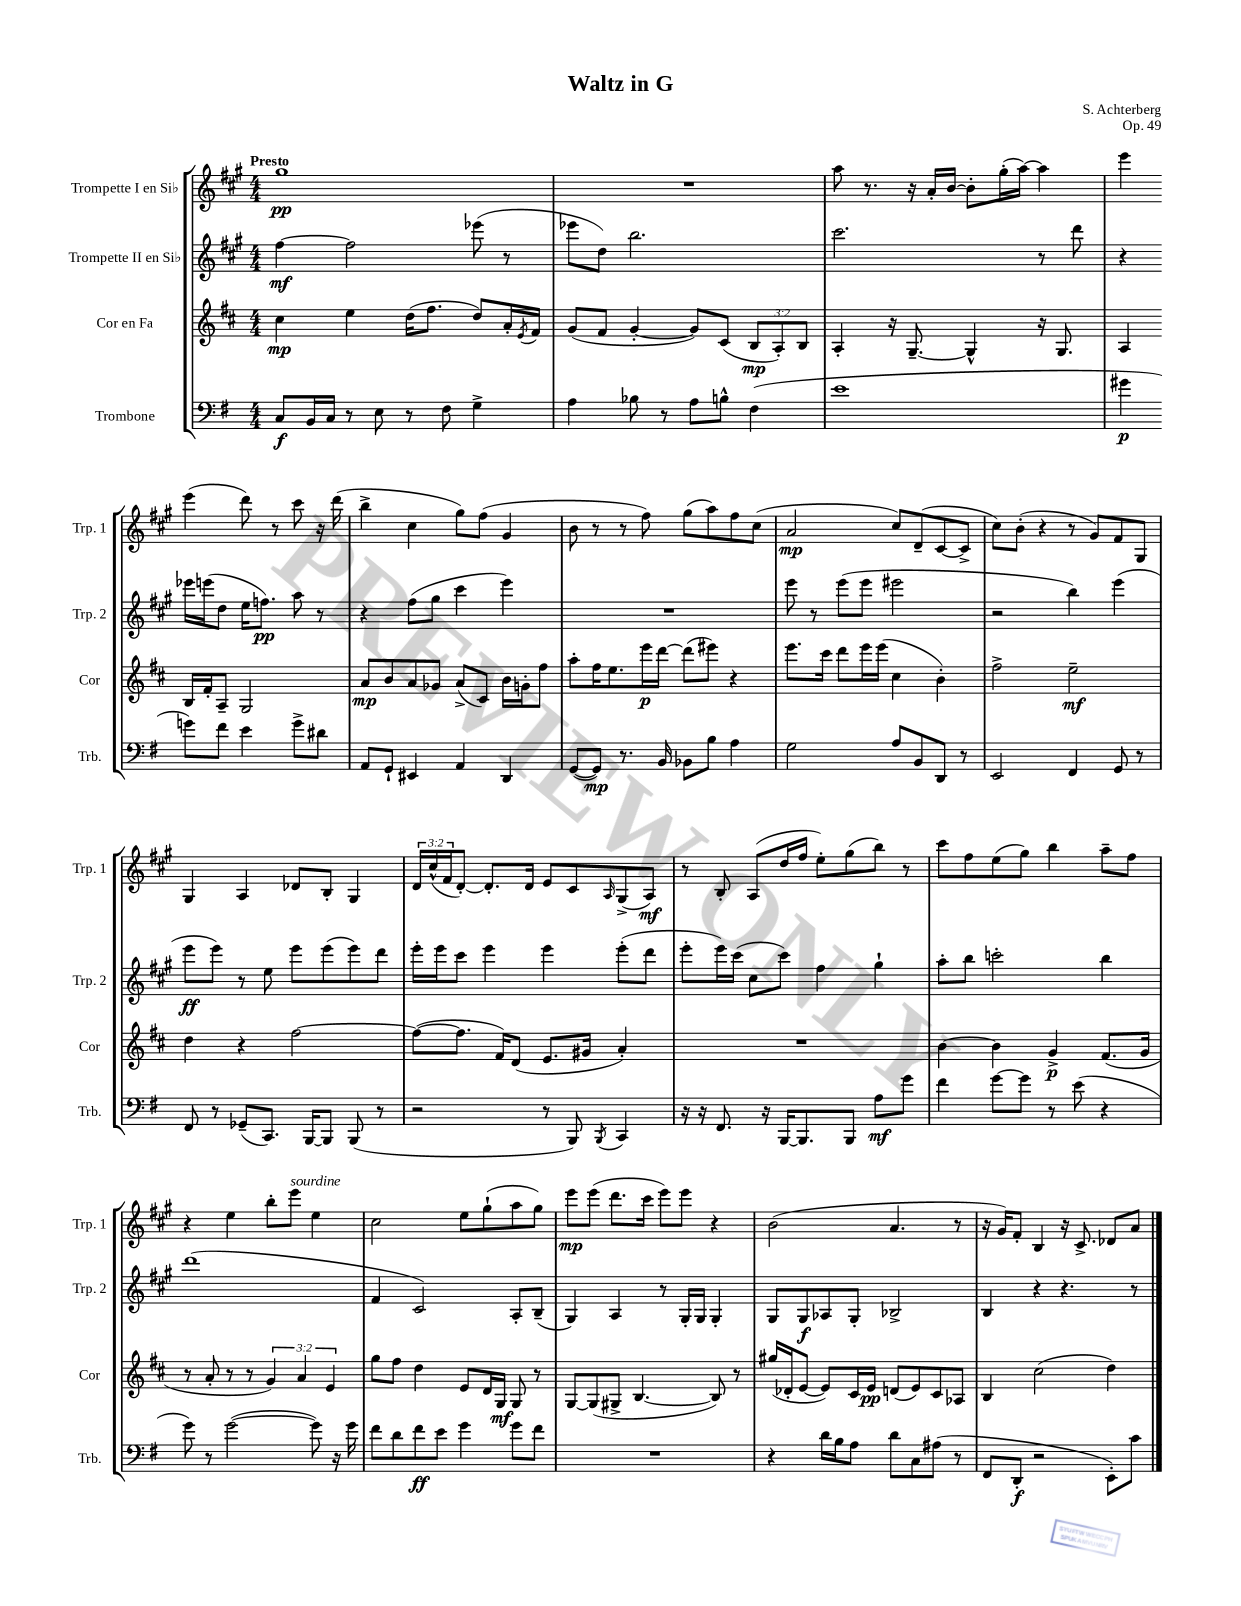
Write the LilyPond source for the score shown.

\header { title = "Waltz in G" composer = "S. Achterberg" opus = "Op. 49" }
<<
\new StaffGroup <<
\new Staff = "s0" \with { instrumentName = "Trompette I en Sib" shortInstrumentName = "Trp. 1" } {
    \clef treble \key a \major \numericTimeSignature \time 4/4 \override Staff.TupletNumber.text = #tuplet-number::calc-fraction-text \tempo "Presto"
    gis''1\pp |
    R1 |
    a''8 r8. r16 a'16-. b'16~ b'8-. gis''16-.( a''16~) a''4 |
    e'''4 e'''4( d'''8) r8 cis'''8 r16 d'''16( |
    b''4-> cis''4 gis''8) fis''8( gis'4 |
    b'8 r8 r8 fis''8) gis''8( a''8) fis''8 cis''8( |
    a'2\mp cis''8) d'8--( cis'8~ cis'8-> |
    cis''8) b'8-.( r4 r8 gis'8) fis'8 gis8 |
    gis4 a4 des'8 b8-. gis4 |
    \tuplet 3/2 { d'16 cis''16-^( fis'16 } d'8~-.) d'8.-. d'16 e'8 cis'8 \grace { a16 } gis8->( a8\mf) |
    r8 b8-. a8( d''16 fis''16 e''8-.) gis''8( b''8) r8 |
    cis'''8 fis''8 e''8( gis''8) b''4 a''8-- fis''8 |
    r4 e''4 b''8-. e'''8^\markup { \italic "sourdine" } e''4 |
    cis''2 e''8 gis''8-!( a''8 gis''8) |
    e'''8\mp e'''8( d'''8. cis'''16 e'''8) e'''8 r4 |
    b'2( a'4. r8 |
    r16 gis'16) fis'8-. b4 r16 cis'8.-> des'8 a'8 \bar "|." |
}
\new Staff = "s1" \with { instrumentName = "Trompette II en Sib" shortInstrumentName = "Trp. 2" } {
    \clef treble \key a \major \numericTimeSignature \time 4/4
    fis''4~\mf fis''2 ees'''8( r8 |
    ees'''8 d''8) b''2. |
    cis'''2. r8 d'''8 |
    r4 ees'''16 e'''16( d''8 e''16 f''8.\pp) a''8 r8 |
    r4 fis''8( gis''8 cis'''4 e'''4) |
    R1 |
    e'''8 r8 e'''8( e'''8 eis'''2 |
    r2 b''4) e'''4( |
    e'''8\ff e'''8) r8 e''8 e'''8 e'''8( e'''8) d'''8 |
    e'''16-. e'''16 cis'''8 e'''4 e'''4 e'''8-.( d'''8 |
    e'''8-. e'''16) cis'''16( cis''8 cis'''8) fis''4 gis''4-! |
    a''8-. b''8 c'''2-. b''4 |
    d'''1( |
    fis'4 cis'2) a8-. b8--( |
    gis4) a4 r8 gis16-. gis16 gis4-. |
    gis8 gis8\f aes8 gis8-. bes2-> |
    b4 r4 r4. r8 \bar "|." |
}
\new Staff = "s2" \with { instrumentName = "Cor en Fa" shortInstrumentName = "Cor" } {
    \clef treble \key d \major \numericTimeSignature \time 4/4 \override Staff.TupletNumber.text = #tuplet-number::calc-fraction-text
    cis''4\mp e''4 d''16( fis''8. d''8) a'16-. \acciaccatura { e'8 } fis'16 |
    g'8( fis'8 g'4~-. g'8) cis'8( \tuplet 3/2 { b8\mp a8-.) b8 } |
    a4-. r16 g8.~-- g4-^ r16 g8. |
    a4 b16 fis'16-. a8-- g2 |
    a'8\mp b'8 a'8 ges'8 a'8->( cis'8) b'16 g'16-. fis''8 |
    a''8-. fis''16 e''8. e'''16\p d'''16~ d'''8( eis'''8) r4 |
    e'''8. cis'''16 d'''8 e'''16 e'''16( cis''4 b'4-.) |
    fis''2-> e''2--\mf |
    d''4 r4 fis''2~ |
    fis''8~( fis''8. fis'16) d'8( e'8. gis'16 a'4-.) |
    R1 |
    b'4~ b'4 g'4->\p fis'8.( g'16 |
    r8 a'8-. r8 r8 \tuplet 3/2 { g'4) a'4 e'4 } |
    g''8 fis''8 d''4 e'8 d'16 g16\mf g8 r8 |
    g8~ g8( gis8-> b4.~ b8) r8 |
    gis''16( des'16-. e'8~ e'8) cis'16 e'16\pp d'8( e'8) cis'8 aes8 |
    b4 cis''2( d''4) \bar "|." |
}
\new Staff = "s3" \with { instrumentName = "Trombone" shortInstrumentName = "Trb." } {
    \clef bass \key g \major \numericTimeSignature \time 4/4
    c8\f b,16 c16 r8 e8 r8 fis8 g4-> |
    a4 bes8 r8 a8 b8-^ fis4( |
    e'1 |
    gis'4\p g'8) fis'8 e'4 g'8-> dis'8 |
    a,8 g,8-! eis,4 a,4 d,4 |
    g,8~( g,8\mp) r8. b,16 bes,8 b8 a4 |
    g2 a8 b,8 d,8 r8 |
    e,2 fis,4 g,8 r8 |
    fis,8 r8 ges,8--( c,8.) b,,16~ b,,8 b,,8( r8 |
    r2 r8 b,,8) \acciaccatura { b,,8 } c,4 |
    r16 r16 fis,8. r16 b,,16~ b,,8. b,,8 a8\mf g'8 |
    fis'4 g'8~ g'8 r8 e'8( r4 |
    g'8) r8 g'2~( g'8) r16 g'16 |
    fis'8 d'8 fis'8\ff e'8 g'4 g'8 fis'8 |
    R1 |
    r4 d'16 b16 a8 d'8 c8 ais8( r8 |
    fis,8 d,8-.\f r2 e,8-.) c'8 \bar "|." |
}
>>
>>
\layout { \context { \Score \remove "Bar_number_engraver" } }
